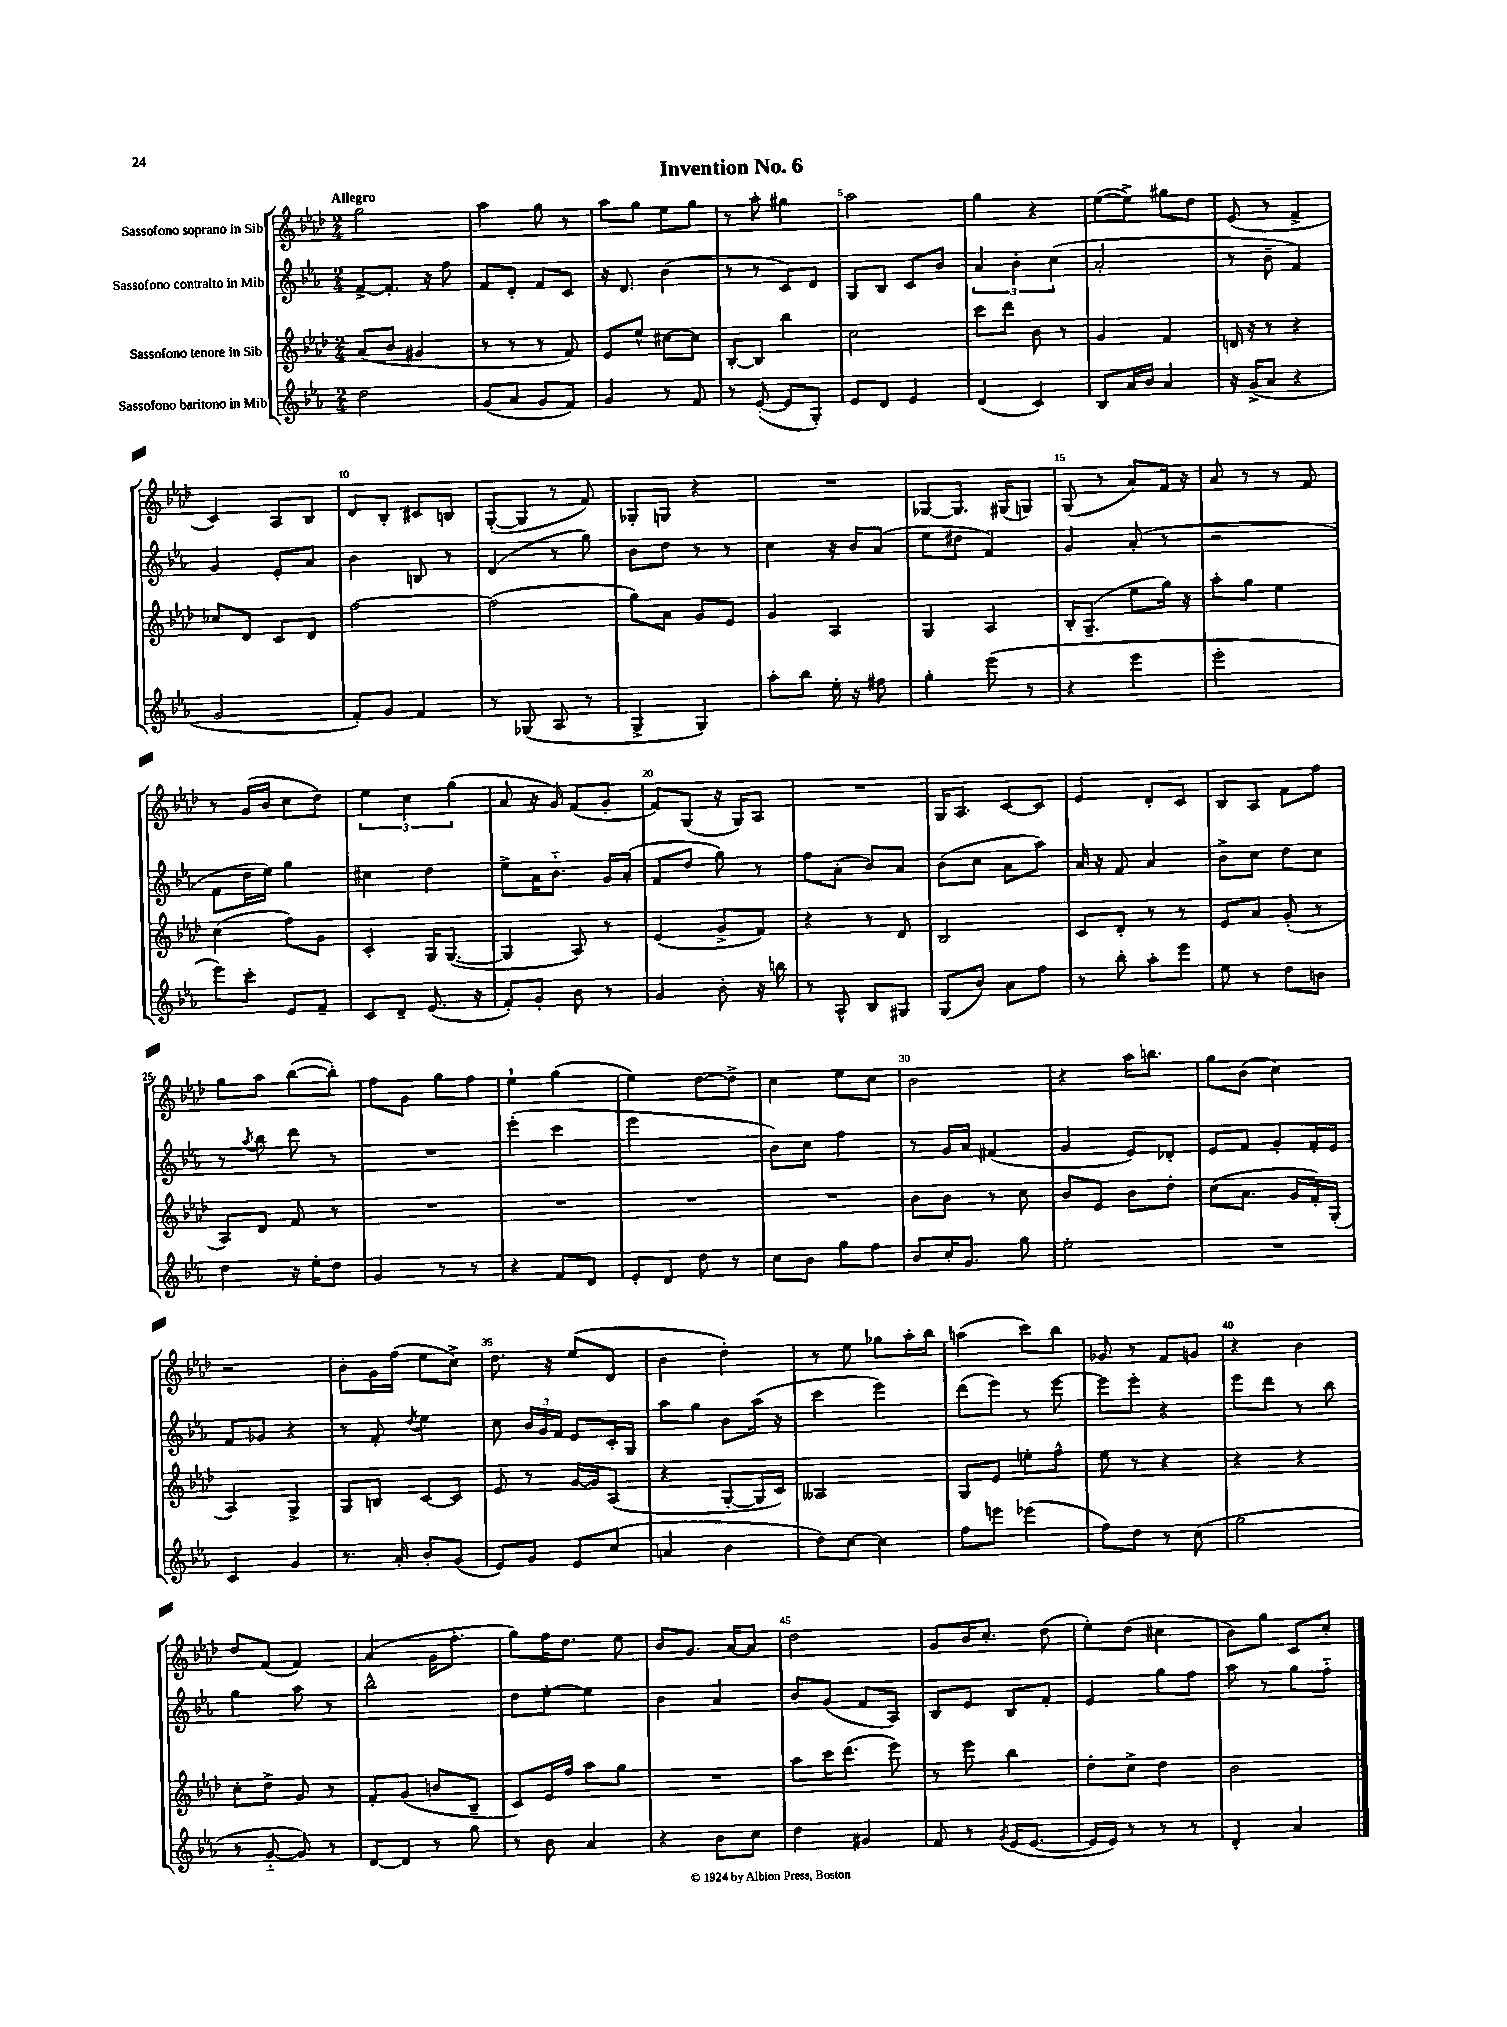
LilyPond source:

\header { title = "Invention No. 6" }
<<
\new StaffGroup <<
\new Staff = "s0" \with { instrumentName = "Sassofono soprano in Sib" } {
    \clef treble \key aes \major \numericTimeSignature \time 2/4 \tempo "Allegro"
    \autoBeamOff g''2 |
    aes''4 g''8 r8 |
    aes''8[ g''8] ees''8[ g''8] |
    r8 aes''8-. gis''4 |
    aes''2 |
    g''4 r4 |
    ees''8[~( ees''8]->) gis''8[ des''8] |
    ees'8( r8 f'4-> |
    c'4) aes8[ bes8] |
    des'8[ bes8]-. cis'8[ b8] |
    g8[~-.( g8] r8 f'8) |
    ges8[-. g8] r4 |
    R2 |
    ges8[~ ges8.] gis16[( g8]) |
    g8( r8 aes'8[) f'16] r16 |
    aes'8 r8 r8 f'8 |
    r8 g'16[( bes'16] c''8[ des''8]) |
    \tuplet 3/2 { ees''4 c''4 g''4( } |
    aes'8 r16 g'16) f'8[( g'8]-. |
    f'8[) g8]( r16 g16[) aes8] |
    R2 |
    g16[ aes8.] c'8[~ c'8] |
    ees'4 des'8[-. c'8] |
    bes8[ aes8] f'8[ f''8] |
    g''8[ aes''8] bes''8[~( bes''8]-.) |
    f''8[ g'8] g''8[ f''8] |
    ees''4-! g''4( |
    ees''4) des''8[~ des''8]-> |
    c''4 ees''8[ c''8] |
    bes'2 |
    r4 aes''16[ b''8.] |
    g''8[ bes'8]( c''4) |
    r2 |
    bes'8[-. g'16 f''16]( ees''8[ c''8]->) |
    des''8. r16 ees''8[( des'8] |
    bes'4 des''4-.) |
    r8 ees''8 ges''8[ aes''16-. bes''16] |
    a''4( c'''8[) bes''8] |
    ges'8 r8 f'8[ g'8] |
    r4 bes'4 |
    des''8[ f'8]( f'4) |
    aes'4( g'16[ f''8.]-. |
    g''8[) f''16 des''8.] ees''8 |
    bes'8[ g'8.] aes'16[~ aes'8] |
    des''2 |
    g'8[ bes'16 c''8.]-. des''8( |
    ees''8[-.) des''8]( cis''4 |
    bes'8[) g''8] c'8[ c''8]-. \bar "|." |
}
\new Staff = "s1" \with { instrumentName = "Sassofono contralto in Mib" } {
    \clef treble \key ees \major \numericTimeSignature \time 2/4
    \autoBeamOff f'8[~-> f'8.]-. r16 f''8 |
    f'8[ d'8]-. f'8[ c'8] |
    r16 d'8. bes'4( |
    r8 r8 c'8[) d'8] |
    g8[ bes8] c'8[ bes'8] |
    \tuplet 3/2 { aes'4 bes'4-. c''4( } |
    aes'2-. |
    r8 bes'8-- f'4) |
    g'4 ees'8[-. aes'8] |
    bes'4 b8 r8 |
    d'4( r8 g''8) |
    bes'8[ d''8] r8 r8 |
    c''4 r16 bes'16[ aes'8]( |
    ees''8[ dis''8] f'4) |
    g'4 aes'8-.( r8 |
    r2 |
    f'8[ d''16 ees''16]) g''4 |
    cis''4 d''4 |
    ees''8[-> aes'16 bes'8.]-_ g'16[ aes'16]-.( |
    f'8[ d''8] g''8) r8 |
    f''8[ aes'8]-.( bes'8[) aes'8] |
    bes'8[( c''8] aes'8[ aes''8]) |
    aes'16 r16 f'8 aes'4 |
    bes'8[-> c''8] d''8[ c''8] |
    r8 \acciaccatura { aes''8 } bes''8 d'''8 r8 |
    R2 |
    ees'''4-.( c'''4 |
    ees'''2 |
    bes'8[) c''8] f''4 |
    r8 g'16[ aes'16] fis'4( |
    g'4 ees'8[) des'8]-. |
    ees'8[ f'8] g'8[-. f'16-. ees'16] |
    f'8[ ges'8] r4 |
    r8 f'8-. \acciaccatura { d''8 } ees''4 |
    c''8 \tuplet 3/2 { bes'16[ g'16 f'16] } ees'8[ c'16-. g16] |
    aes''8[ g''8] bes'8[ aes''16]( r16 |
    c'''4 ees'''4) |
    d'''8[( ees'''8]) r8 ees'''8~ |
    ees'''8[ ees'''8]-. r4 |
    ees'''8[ d'''8] r8 bes''8 |
    g''4 aes''8 r8 |
    bes''2-^ |
    d''8[ ees''8]~-. ees''4 |
    bes'4 aes'4 |
    bes'8[ g'8]( f'8[ aes8]) |
    bes8[ ees'8] bes8[ f'8]-. |
    ees'4 g''8[ f''8] |
    aes''8 r8 g''8[ f''8]-_ \bar "|." |
}
\new Staff = "s2" \with { instrumentName = "Sassofono tenore in Sib" } {
    \clef treble \key aes \major \numericTimeSignature \time 2/4
    \autoBeamOff aes'8[( bes'8] gis'4 |
    r8 r8 r8 f'8) |
    ees'8[ ees''8]-^ cis''8[~ cis''8] |
    bes8[~-. bes8] bes''4 |
    c''2 |
    c'''8[ des'''8] bes'8 r8 |
    g'4 f'4 |
    d'16 r16 r8 r4 |
    ces''8[ des'8] c'8[ des'8] |
    f''2~ |
    f''2( |
    g''8[) aes'8] g'8[ ees'8] |
    g'4 aes4 |
    g4 aes4 |
    bes16[-. g8.]--( ees''8[ g''16]) r16 |
    aes''8[-. g''8] ees''4 |
    c''4( f''8[) g'8] |
    c'4-. g16[ g8.]~( |
    g4 aes8) r8 |
    ees'4( g'8[-> f'8]) |
    r4 r8 des'8 |
    bes2 |
    c'8[ des'8]-. r8 r8 |
    ees'8[ aes'8] g'8-.( r8 |
    aes8[) des'8] f'8 r8 |
    R2 |
    R2 |
    R2 |
    R2 |
    bes'8[ bes'8] r8 c''8 |
    bes'8[ ees'8] bes'8[ des''8]-. |
    c''8[( aes'8.] g'16[ f'16-.) g16]-.( |
    aes4) g4-> |
    g8[ b8] c'8[~ c'8] |
    ees'8 r8 g'16[~ g'16 aes8]( |
    r4 g8[~-. g16 c'16]) |
    aeses2 |
    g8[ ees'8] e''8[-. f''8]-^ |
    ees''8 r8 r4 |
    r4 r4 |
    c''8[-. des''8]-> g'8 r8 |
    f'8[-. g'8]( b'8[ bes8]-- |
    c'8[) ees'16 f''16] aes''8[ g''8] |
    R2 |
    aes''8[ c'''16 des'''8.]( ees'''8) |
    r8 ees'''8 bes''4 |
    des''8[-. c''8]-> des''4 |
    bes'2 \bar "|." |
}
\new Staff = "s3" \with { instrumentName = "Sassofono baritono in Mib" } {
    \clef treble \key ees \major \numericTimeSignature \time 2/4
    \autoBeamOff d''2 |
    g'8[( aes'8] g'8[ f'8]) |
    g'4 r8 f'8 |
    r8 ees'8~-.( ees'8[ g8]-.) |
    ees'8[ d'8] ees'4 |
    d'4( c'4) |
    bes8[ aes'16 bes'16] aes'4 |
    r16 g'16[->( aes'8] r4 |
    g'2 |
    f'8[-.) g'8] f'4 |
    r8 ges8( aes8 r8 |
    g4-> g4) |
    aes''8[-. bes''8] ees''16-. r16 fis''8 |
    g''4-. ees'''8( r8 |
    r4 ees'''4 |
    ees'''2-. |
    ees'''8[) c'''8]-. ees'8[ f'8]-- |
    c'8[ d'8]-- ees'8.( r16 |
    f'8[-.) g'8]-. bes'8 r8 |
    g'4 bes'8-. r16 b''16 |
    r8 aes8-^ bes8[ gis8] |
    g8[( bes'8]) aes'8[ f''8] |
    r8 bes''8-. aes''8[-. ees'''8] |
    ees''8 r8 d''8[ b'8] |
    d''4 r16 ees''16[-. d''8] |
    g'4 r8 r8 |
    r4 f'8[ d'8] |
    ees'8[-. d'8] d''8 r8 |
    c''8[ bes'8] g''8[ f''8] |
    bes'8[ c''16-. g'8.] g''8 |
    ees''2-. |
    R2 |
    c'4 g'4 |
    r8. aes'16-. bes'8[-. g'8]( |
    ees'8[) g'8] ees'8[ c''8]( |
    a'4 bes'4 |
    d''8[) c''8]~ c''4 |
    f''8[ e'''8] ees'''4( |
    f''8[) d''8] r8 c''8( |
    g''2 |
    r8 g'8~-_ g'8) r8 |
    d'8[~ d'8] r8 g''8 |
    r8 bes'8 aes'4 |
    r4 bes'8[ c''8] |
    d''4 gis'4 |
    f'8 r8 \acciaccatura { g'8 } ees'16[( ees'8.]~ |
    ees'16[ ees'16]) r8 r8 r8 |
    d'4-. aes'4 \bar "|." |
}
>>
>>
\layout { \context { \Score \override BarNumber.break-visibility = ##(#f #t #t) barNumberVisibility = #(every-nth-bar-number-visible 5) } }
